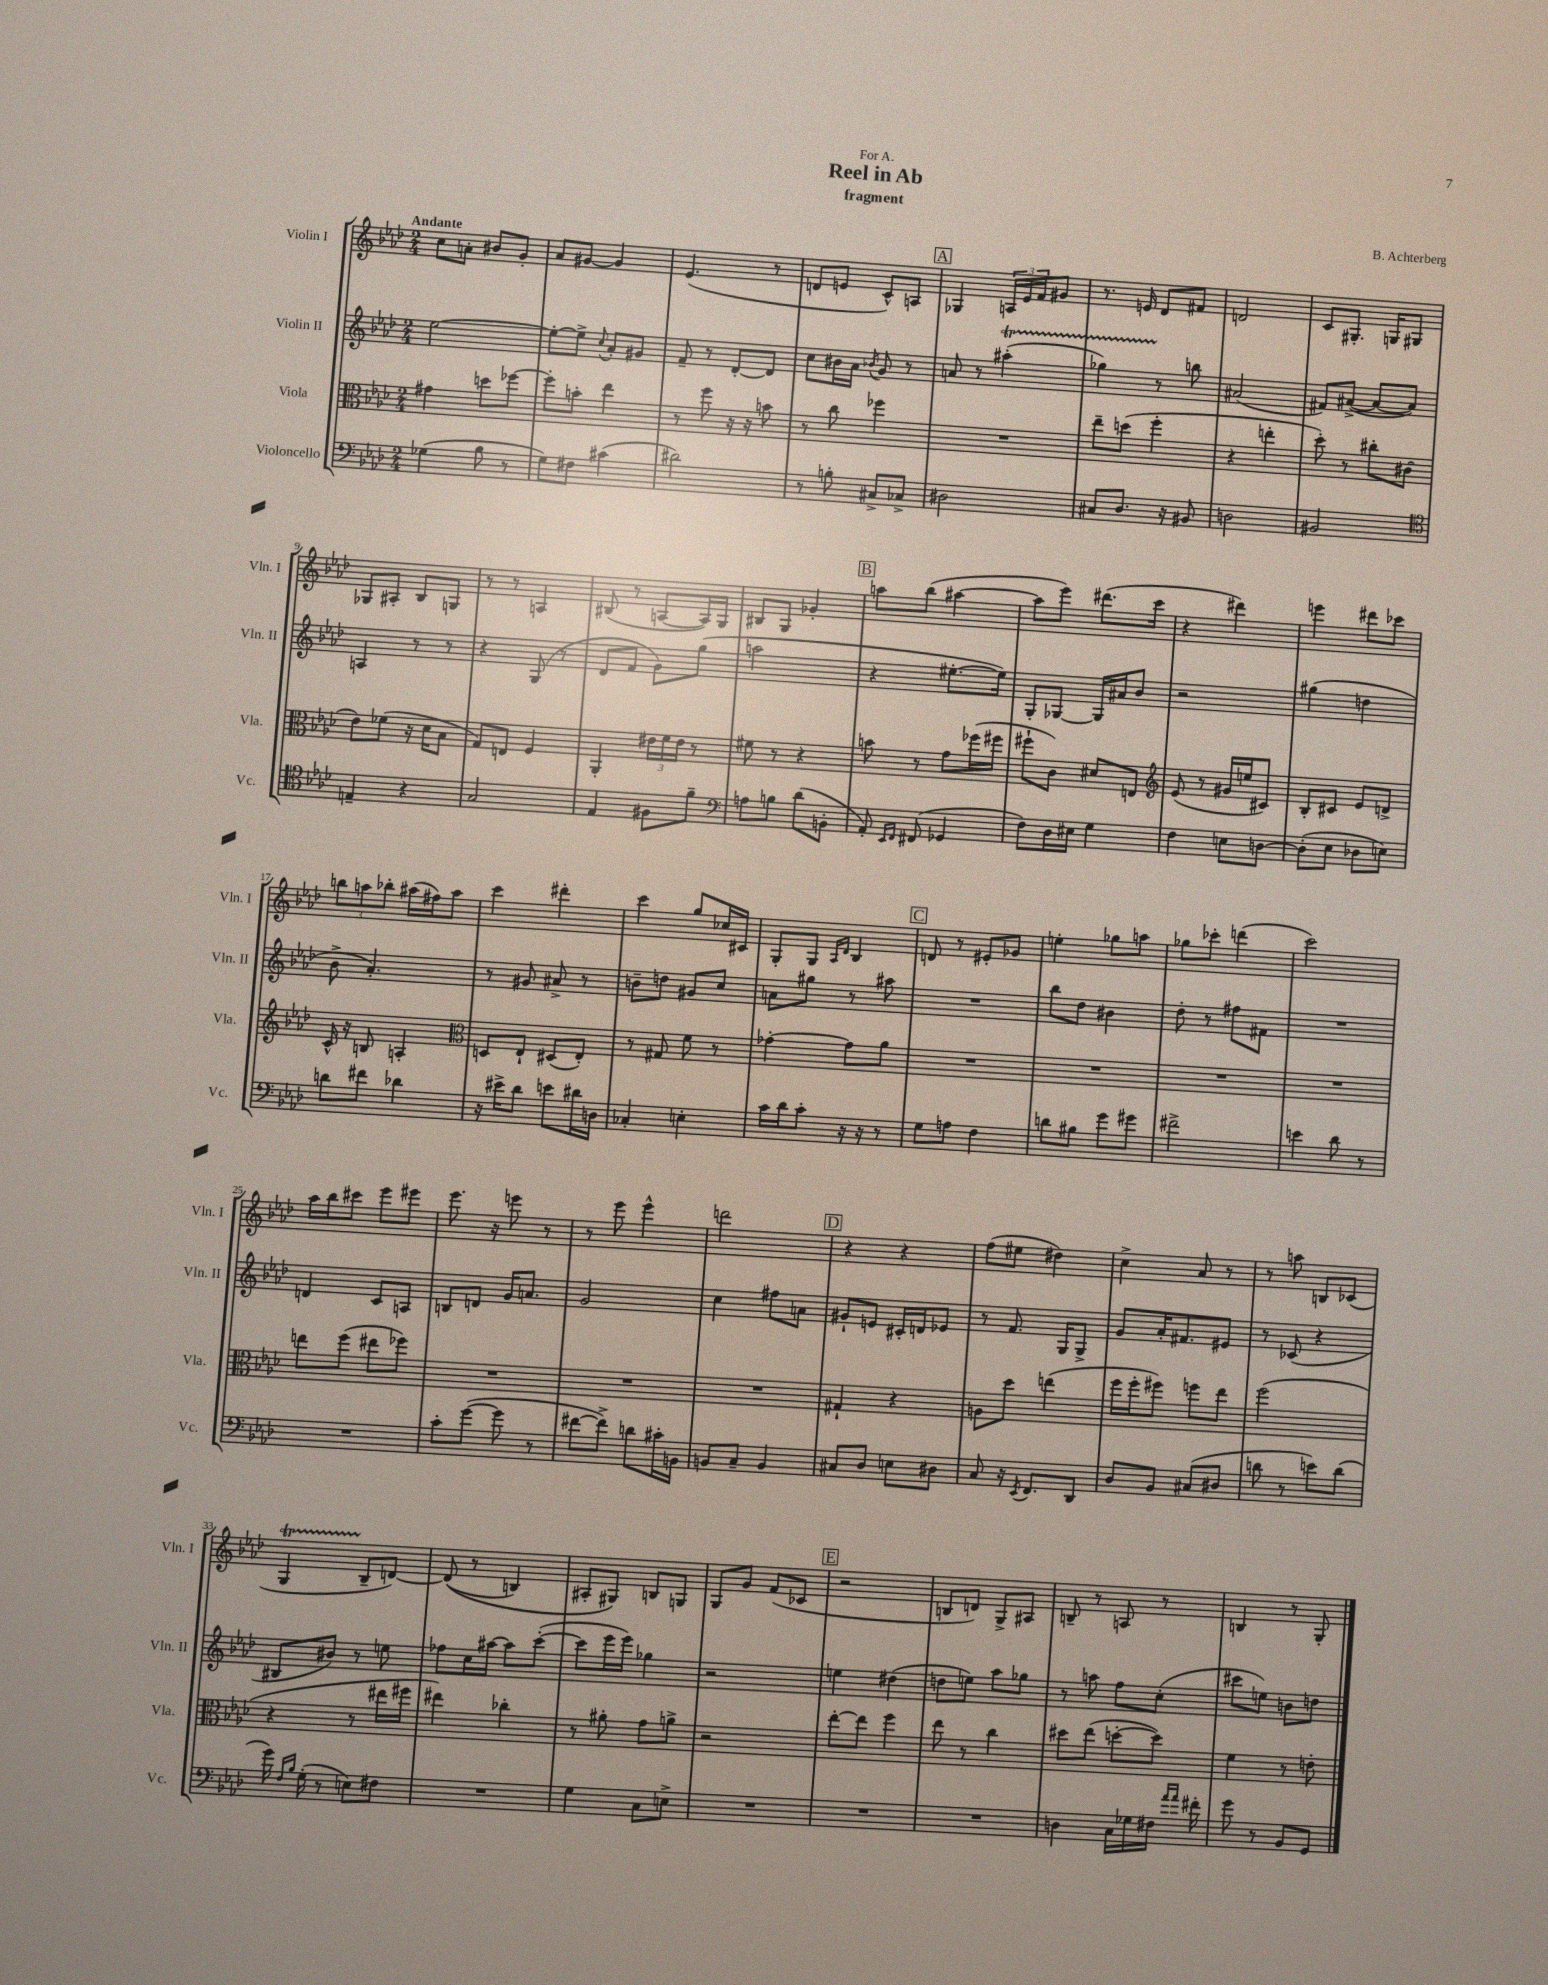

**kern	**kern	**kern	**kern
*staff4	*staff3	*staff2	*staff1
*clefF4	*clefC3	*clefG2	*clefG2
*k[b-e-a-d-]	*k[b-e-a-d-]	*k[b-e-a-d-]	*k[b-e-a-d-]
*M2/4	*M2/4	*M2/4	*M2/4
(4G-	4g#	[2ee-	8cc
.	.	.	8a'
8B-	8dd	.	8b#
8r	[8ff-	.	8g'
=	=	=	=
8G)	8ff-']	8ee-'_	8a-
8F#	8b'	8ee-^]	[8g#
.	.	8qqcc	.
(4c#	4ee-	8a-'	4g#]
.	.	8g#	.
=	=	=	=
2d#)	8r	8f~	(4.e-
.	8ff	8r	.
.	16r	[8d-'	.
.	16r	.	.
.	8b	8d-]	8r
=	=	=	=
8r	8r	8cc	8d
8B'	8cc	16b#	8e
.	.	16a-	.
.	.	8qb-	.
8C#^	4ff-	8g	8c^^)
8C-^	.	8r	8A
=	=	=	=
2D#	2r	8a	4G-
.	.	8r	.
.	.	(4aa#'	24A
.	.	.	24e-
.	.	.	24f
.	.	.	8g#
=	=	=	=
8C#	8ee-~	4gg-)	8.r
8.D-	(8dd	.	.
.	.	.	16e
.	4ff'	8r	8d-
16r	.	.	.
8BB#	.	8bb	8f#
=	=	=	=
2D	4r	(2a#	2d
.	4ee'	.	.
=	=	=	=
2BB#	8dd-')	8f#)	8c
.	8r	([8a#^	8.G#'
.	8cc#'	8a#_	.
.	.	.	16G
.	(8c#	8a#])	8G#
=	=	=	=
*clefC4	*	*	*
4E~	8e-)	4A	8G-
.	(8f-	.	8A#'
4r	16r	8r	8B-
.	16d-	.	.
.	8B-	8r	8G
=	=	=	=
2G	8G)	4r	8r
.	8E	.	8r
.	4F	(8G	4A
.	.	8r	.
=	=	=	=
4E-	4AA-'	8d-	(8B#
.	.	8f	8r
8F#	24e#	8g)	[8A
.	24f	.	.
.	24e#	.	.
8f~	8r	(8gg	16A])
.	.	.	16G
=	=	=	=
*clefF4	*	*	*
8A	8f#	2aa	8B#
8B	8r	.	8G
(8d-	4r	.	4g-'
8BB'	.	.	.
=	=	=	=
8AA-')	8b	4r	8aa
16qqEE-	.	.	.
16qqFF	.	.	.
(8FF#	8r	.	(8bb-
4GG-	8g	[8.ee#'	[4aa#
.	(16ff-	.	.
.	16ff#	16ee#])	.
=	=	=	=
8F)	8ff#`	8G'	8aa#]
16D-	8c)	[8G-	8eee-)
16E#	.	.	.
4G	8d#	16G-]	(8.ddd#
.	.	16a#	.
.	8E	8b-	.
.	.	.	16ccc
=	=	=	=
*	*clefG2	*	*
4F	(8e-	2r	4r
.	8r	.	.
8E	16g#	.	4ddd#)
.	16ee	.	.
[8D	8c#)	.	.
=	=	=	=
(8D']	8B-'	(4gg#	4eee
8E-	8c#	.	.
8D-	8e-	4dd	8ddd#
8E)	8d^	.	8ccc-
=	=	=	=
8d	16c^^	8b-^	12bb
.	16r	.	.
.	.	.	12aa
8f#	8B	4.a-')	.
.	.	.	12bb-'
4d-	4A'	.	(16aa#
.	.	.	16ff#)
.	.	.	8aa#
=	=	=	=
*	*clefC3	*	*
16r	8D	8r	4ccc
16e#^	.	.	.
8d-	8E-`	8g#	.
8e	(8D#	8a#^	4ddd#'
16d#	8E-')	8r	.
16D	.	.	.
=	=	=	=
4C-'	8r	8b~	4ccc
.	8G#	8dd	.
4E'	8f	8g#	8gg
.	8r	8cc	16cc-
.	.	.	16c#
=	=	=	=
16c	[4g-'	8a	8G'
16d-	.	.	.
8c'	.	8gg#	8G
.	.	.	16qqA-
.	.	.	16qqd-
16r	8g-]	8r	4B-
16r	.	.	.
8r	8a-	8aa#	.
=	=	=	=
8G	2r	2r	8d
8A	.	.	8r
4F	.	.	8e#'
.	.	.	8g-
=	=	=	=
8d	2r	8bb-	4ee'
8B#	.	8dd-	.
8g	.	4b#	8gg-
8g#	.	.	8aa
=	=	=	=
2f#^	2r	8dd-'	8gg-
.	.	8r	8ccc-'
.	.	8ff#	(4ddd
.	.	8f#	.
=	=	=	=
4e	2r	2r	2ccc)
8d-	.	.	.
8r	.	.	.
=	=	=	=
2r	8ee	4d	16aa-
.	.	.	16bb-
.	(8ff	.	8ccc#
.	8ee#	8c	8eee-
.	8ff-)	8A	8eee#
=	=	=	=
8c'	2r	8B	8.eee-
([8g	.	8d	.
.	.	.	16r
8g]	.	16g	8eee
.	.	8.a	.
8r	.	.	8r
=	=	=	=
[8f#	2r	2g	8r
8f#^])	.	.	8eee-
8d	.	.	4eee-^^
16c#'	.	.	.
16BB	.	.	.
=	=	=	=
8BB	2r	4cc	2ddd
8C~	.	.	.
4BB	.	8ff#	.
.	.	8a	.
=	=	=	=
8C#	4G#`	8g#`	4r
8D-	.	8e	.
8E	4r	16c#'	4r
.	.	16d	.
8D#	.	8e-	.
=	=	=	=
8C	8A	8r	(8ff
16r	8dd-	8.f	8ee#
8qEE-	.	.	.
8.FF	.	.	.
.	(4ee	.	4dd#)
.	.	16G	.
8DD-	.	8G^	.
=	=	=	=
8D-	16ff	8g	4cc^
.	16ff'	.	.
8BB-	8ff#)	16a-'	.
.	.	8.f#	.
(8C#	8ff	.	8a-
8D#	8ee-	8e#	8r
=	=	=	=
8d	(2ff	8r	8r
8r	.	(8c-	8aa
8e)	.	4r	8B
(8d	.	.	(8c-
=	=	=	=
16g)	4r	8B#	4G
16qqF	.	.	.
16qqB-	.	.	.
(16G'	.	.	.
8r	.	8b#)	.
8E)	8r	8r	8B-~
8F#	16ee#	8ee	[8d)
.	16ff#	.	.
=	=	=	=
2r	4ee#)	8ff-	&((8d]
.	.	16cc	8r
.	.	[16aa#	.
.	4cc-'	8aa#]	4B)
.	.	([8ccc'	.
=	=	=	=
4G	8r	8ccc]	8A#'
.	8a#'	16eee-	8G#&)
.	.	16eee-)	.
8C	8g	4gg-	8B
8E^	8a^	.	8G
=	=	=	=
2r	2r	2r	8G
.	.	.	8g
.	.	.	(8f
.	.	.	8c-
=	=	=	=
2r	[8ee-'	4ee	2r
.	8ee-]	.	.
.	4ff	(4dd#	.
=	=	=	=
2r	8ee-	8dd	8B
.	8r	8ee)	8d)
.	4cc	8aa-	8G^
.	.	8gg-	8A#
=	=	=	=
4D	8dd#	8r	8B~
.	(8ee-	8aa	8r
16C	[8dd'	8ff	8A
16G-	.	.	.
16F#	8dd])	(8cc'	8r
16qqa-	.	.	.
16qqa-	.	.	.
16f#'	.	.	.
=	=	=	=
8g	4f	8ccc#	4B
8r	.	8ee)	.
8BB-	8r	8b	8r
8GG	8e'	8dd	8G'
==	==	==	==
*-	*-	*-	*-
